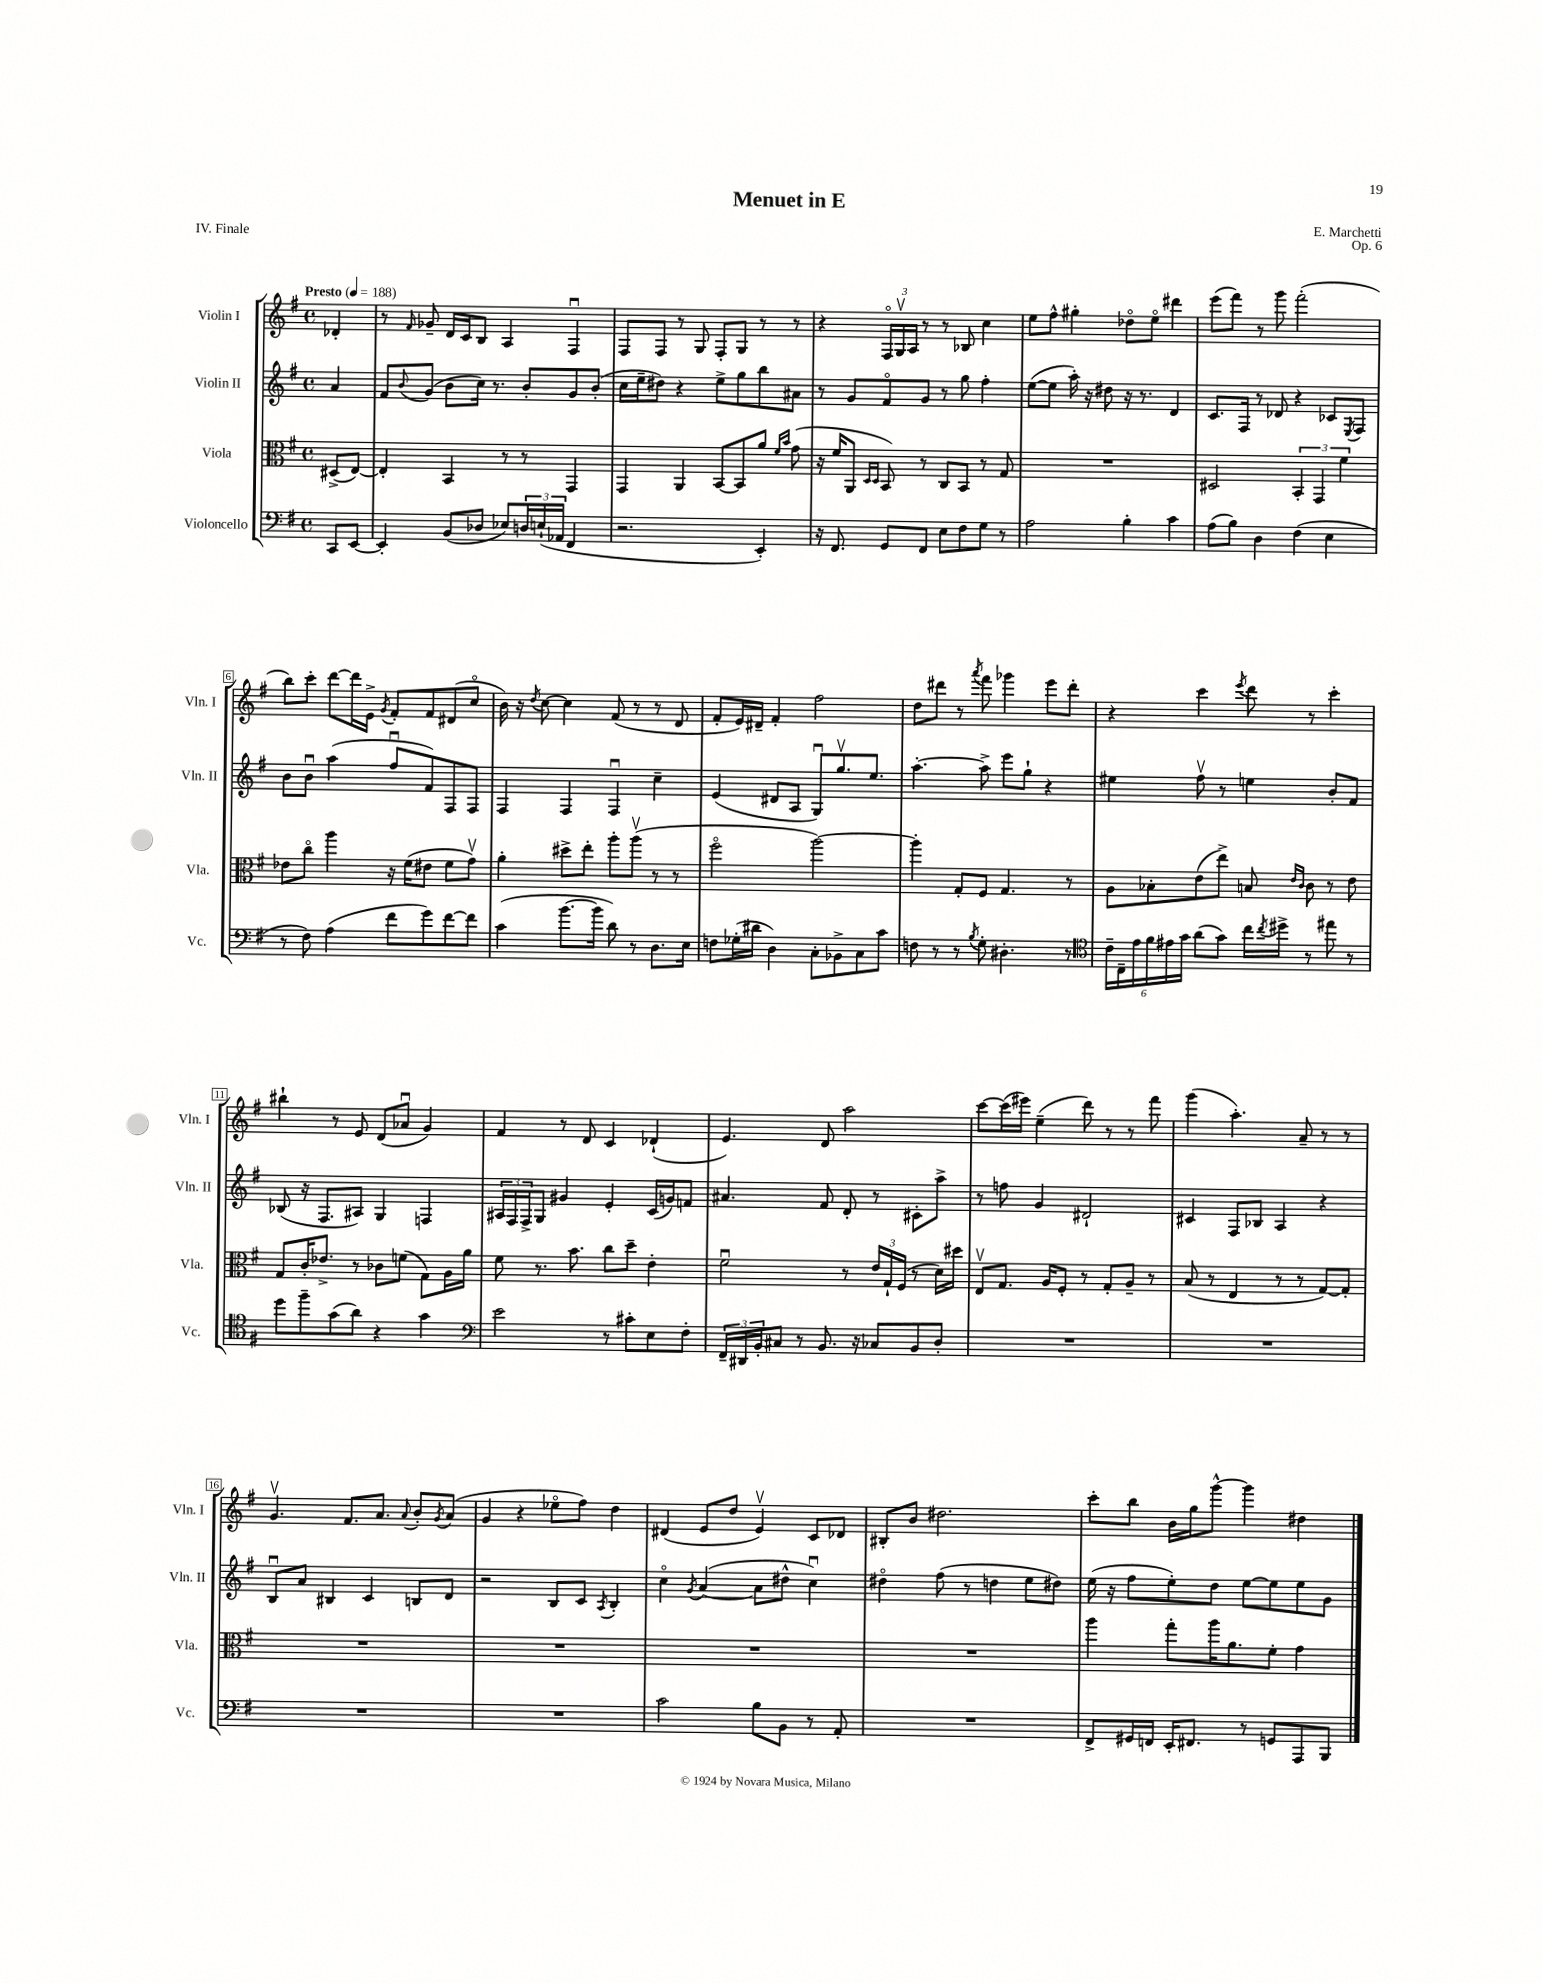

**kern	**kern	**kern	**kern
*staff4	*staff3	*staff2	*staff1
*clefF4	*clefC3	*clefG2	*clefG2
*k[f#]	*k[f#]	*k[f#]	*k[f#]
*M4/4	*M4/4	*M4/4	*M4/4
*met(c)	*met(c)	*met(c)	*met(c)
*MM188	*MM188	*MM188	*MM188
8CC	(8D#^	4a	4d-'
[8EE	[8E)	.	.
=	=	=	=
4EE']	4E']	8f#	8r
.	.	8qqb	16qqf#
.	.	(8g	8g-~
(8BB	4BB	8b	16d
.	.	.	16c
8D-	.	16cc)	8B
.	.	8.r	.
8E-)	8r	.	4A
24D	8r	8b'	.
(24E`	.	.	.
24AA-	.	.	.
4FF#	4GG	8g	4F#u
.	.	(8b'	.
=	=	=	=
2.r	4GG	16cc	8F#
.	.	16ee~	.
.	.	8dd#)	8F#
.	4AA	4r	8r
.	.	.	8G
.	[8BB	8ee^	8F#'
.	8BB]	8gg	8G
4EE')	8a	8bb	8r
.	16qqf#	.	.
.	16qqb	.	.
.	(8g	8a#	8r
=	=	=	=
16r	16r	8r	4r
8.FF#	16f#	.	.
.	8AA	8g	.
.	16qqD	.	.
.	16qqD	.	.
8GG	8BB)	8f#o	24F#o
.	.	.	24Gv
.	.	.	24A
8FF#	8r	8g	8r
8E	8C	8r	8r
8F#	8BB	8gg	8B-
8G	8r	4ff#'	4cc
8r	8G	.	.
=	=	=	=
2A	1r	([8ee	8ee
.	.	8ee]	8ff#^^
.	.	16aa')	4gg#'
.	.	16r	.
.	.	8dd#	.
4B'	.	16r	8dd-o
.	.	8.r	.
.	.	.	8eeo
4c	.	4d	4ddd#
=	=	=	=
(8A	2D#	8.c	(8eee
8B)	.	.	8fff#)
.	.	16F#	.
4D	.	8r	8r
.	.	8d-	8ggg
(4F#	6BB'	4r	(2fff#'
.	6GG	.	.
4E	.	8c-	.
.	6f#	.	.
.	.	8qE	.
.	.	8F#	.
=	=	=	=
8r	8e-	8b	8bb)
8F#)	8cco	8bu	8ccc'
(4A	4aa	(4aa	[8ddd
.	.	.	16ddd]
.	.	.	16e^
.	.	.	8qg
8f#	16r	8ff#u	8f#'
.	(16f#	.	.
8g)	8e#	8f#)	8f#
[8f#	8f#	8F#	(8d#
8f#]	8gv)	8F#	8cco
=	=	=	=
(4c	4a'	4F#	16b)
.	.	.	16r
.	.	.	8qdd
.	.	.	[8cc
[8.b	8dd#^	4F#	4cc]
.	8ee'	.	.
16b]	.	.	.
8d)	8aa'	4F#u	(8f#
8r	(8aav	.	8r
8.D	8r	4cc~	8r
.	8r	.	8d
16E	.	.	.
=	=	=	=
8F	2ff#o	(4e	8f#'
(16G-'	.	.	16e)
16d#	.	.	16d#~
4D)	.	8d#	4f#'
.	.	8A	.
8C'	[2aa)	8Gu)	2ff#
8BB-^	.	8.ggv	.
8C	.	.	.
.	.	8.ee	.
8c	.	.	.
=	=	=	=
8F	4aa']	[4.aa'	8dd
8r	.	.	8ddd#
8r	8G'	.	8r
8qB	.	.	8qaaa
8G'	8F#	8aa^]	8fff#
4.D#'	4.G	8eee	4ggg-
.	.	8gg`	.
.	.	4r	8eee
8r	8r	.	8ddd#'
=	=	=	=
*clefC4	*	*	*
24c~	8A	4ee#	4r
24C~	.	.	.
24e	.	.	.
24f#	8B-'	.	.
24e#	.	.	.
24g	.	.	.
(8a	(8e	8ff#v	4ccc
8g)	8ee^)	8r	.
.	.	.	8qeee
16cc	8B	4ee	8ddd
8qcc	.	.	.
16dd#^	.	.	.
.	16qqe	.	.
.	16qqc	.	.
8r	8c	.	8r
8ee#	8r	8b'	4ccc'
8r	8e	8f#	.
=	=	=	=
8dd	8G	(8B-	4bb#`
8ff#~	16c'	16r	.
.	8.e-^	8.F#	.
(8g	.	.	8r
8a)	8r	8A#)	8e
4r	8c-	4G	(8d
.	(8f	.	8a-u
4g	8G)	4F	4g)
.	16A	.	.
.	16a	.	.
=	=	=	=
*clefF4	*	*	*
2e	8f#	24A#	4f#
.	.	24F#	.
.	.	24F#^	.
.	8.r	8G	.
.	.	4g#	8r
.	8.b	.	.
.	.	.	8d
8r	8cc	4e'	4c
8c#'	8dd~	.	.
8E	4e'	(16c	(4d-`
.	.	16g)	.
8F#'	.	8f	.
=	=	=	=
24FF#~	2f#u	4.a#	4.e)
24DD#	.	.	.
24BB'	.	.	.
8C#	.	.	.
8r	.	.	.
8.BB	.	8f#	8d
.	8r	8d'	2aa
16r	.	.	.
8C-	24e	8r	.
.	24G`	.	.
.	(24F#	.	.
8BB	8r	8c#'	.
8D'	16d)	8aa^	.
.	16dd#	.	.
=	=	=	=
1r	8Ev	8r	[8ccc
.	8.G	8ff	(16ccc]
.	.	.	16eee#)
.	.	4g	(4ee~
.	16A	.	.
.	8F#'	.	.
.	8r	2d#`	8ddd)
.	8G'	.	8r
.	8A~	.	8r
.	8r	.	8fff#
=	=	=	=
1r	(8B	4c#	(4ggg
.	8r	.	.
.	4E	8F#	4.aa')
.	.	8B-	.
.	8r	4A	.
.	8r	.	8a~
.	[8G)	4r	8r
.	8G']	.	8r
=	=	=	=
1r	1r	8Bu	4.gv
.	.	8a	.
.	.	4B#	.
.	.	.	8.f#
.	.	4c	.
.	.	.	8.a
.	.	.	8qqa
.	.	8B	8b'
.	.	.	8qg
.	.	8d	(8a
=	=	=	=
1r	1r	2r	4g
.	.	.	4r
.	.	8B	8ee-o
.	.	8c	8ff#)
.	.	8qA	.
.	.	4B'	4dd
=	=	=	=
2c	1r	4cco	(4d#
.	.	8qg	.
.	.	([4a	8e
.	.	.	8dd
8B	.	8a]	4ev)
8BB	.	8dd#^^	.
8r	.	4ccu)	8c
8AA'	.	.	8d-
=	=	=	=
1r	1r	4dd#o	8B#'
.	.	.	8b
.	.	(8ff#	2.dd#
.	.	8r	.
.	.	4dd	.
.	.	8ee	.
.	.	8dd#)	.
=	=	=	=
8FF#^	4aa	(16ee	8ccc'
.	.	16r	.
16GG#	.	8ff#	8bb
16FF	.	.	.
16EE'	8gg'	8ee')	16b
8.FF#	.	.	16gg
.	16aa	8dd	[8ggg^^
.	8.a	.	.
8r	.	[8ee	4ggg]
8GG	8f#'	8ee]	.
8AAA	4g	8ee	4dd#
8BBB	.	8g	.
==	==	==	==
*-	*-	*-	*-
